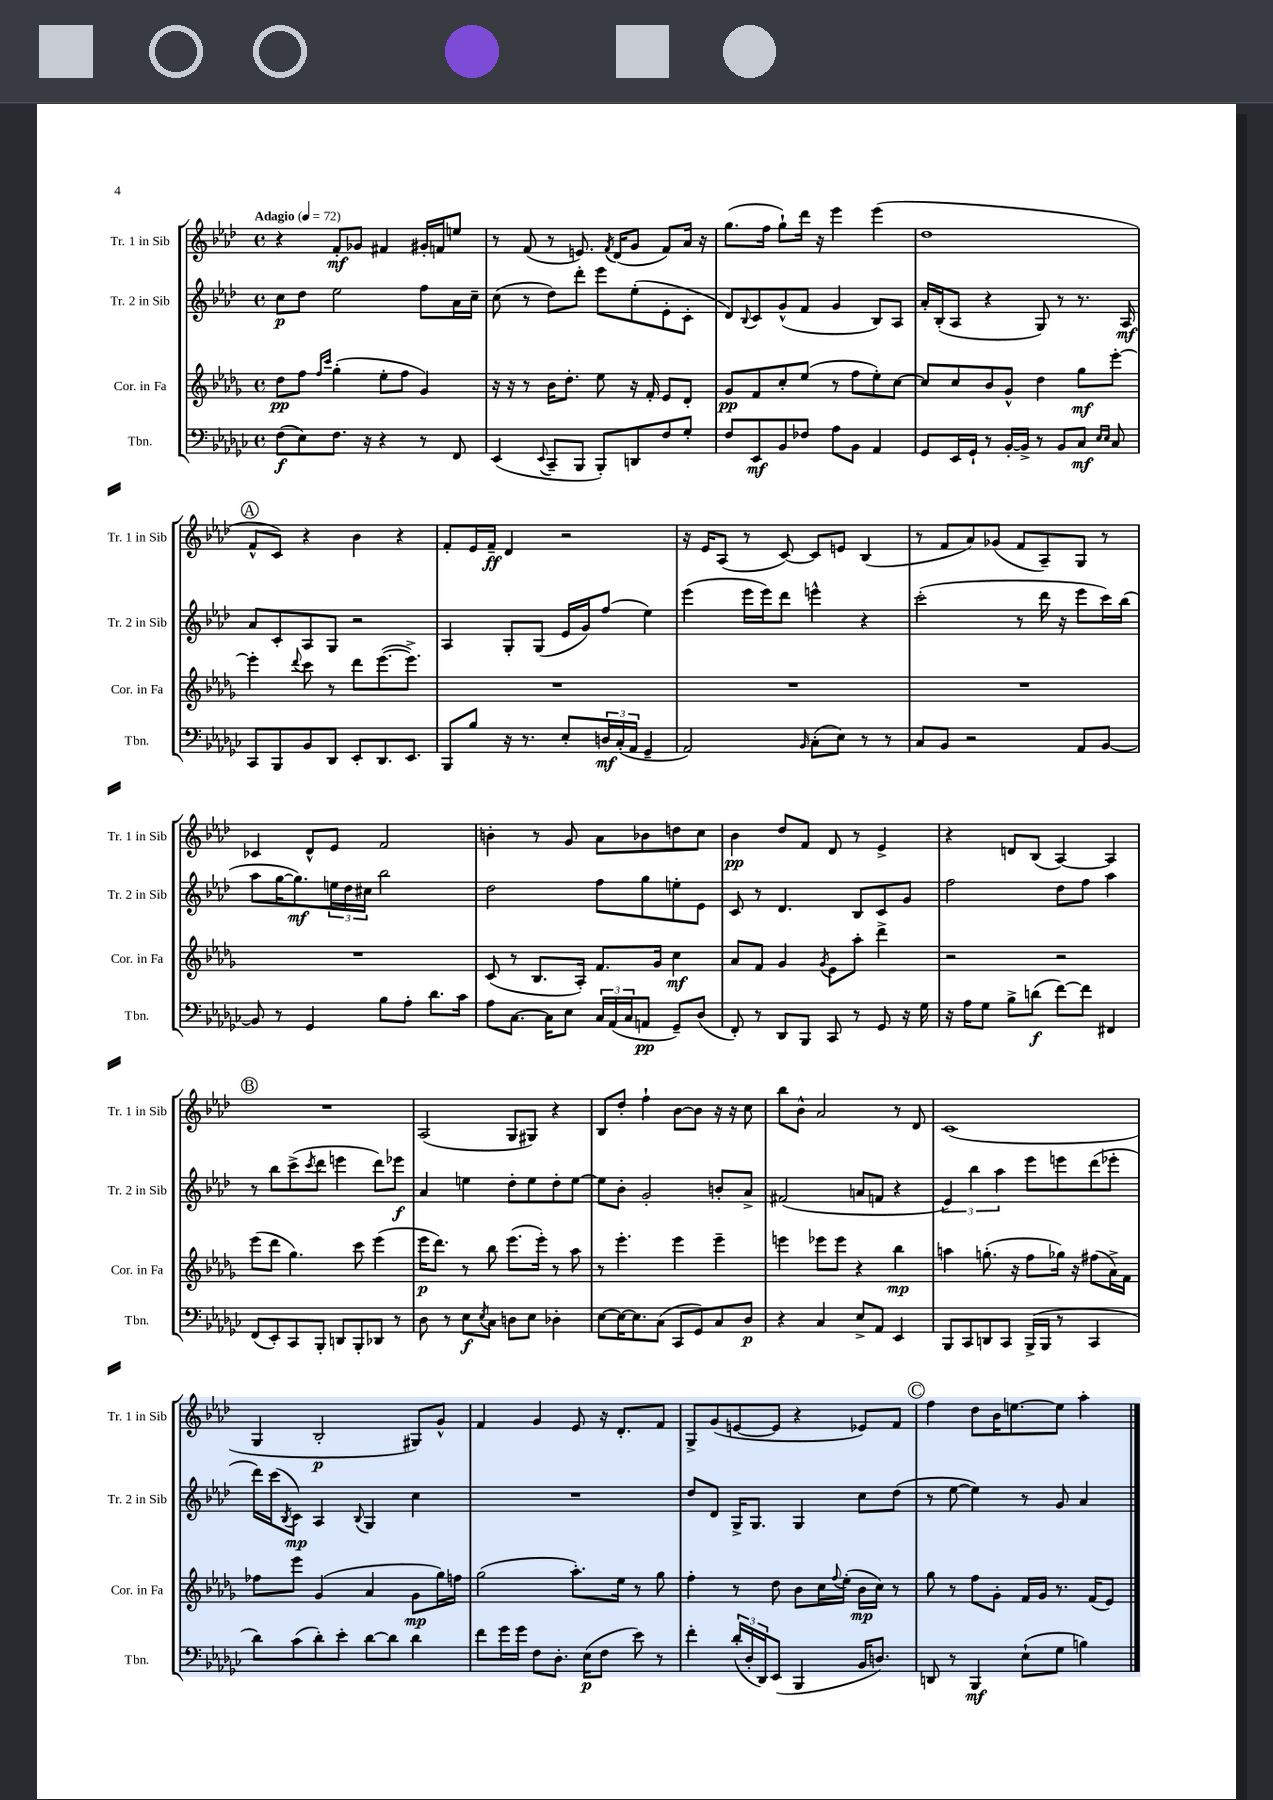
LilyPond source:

<<
\new StaffGroup <<
\new Staff = "s0" \with { instrumentName = "Tr. 1 in Sib" shortInstrumentName = "Tr. 1 in Sib" } {
    \clef treble \key aes \major \defaultTimeSignature \time 4/4 \tempo "Adagio" 4 = 72
    r4 f'8-.\mf ges'8 fis'4 gis'16-. f'16 e''8 |
    r8 f'8( r8 e'8.) \acciaccatura { f'8 } des'16( g'8 f'8) aes'16 r16 |
    g''8.( f''16 g''8-!) des'''16 r16 ees'''4 ees'''4( |
    des''1 |
    \mark \markup { \circle "A" } f'8-^ c'8) r4 bes'4 r4 |
    f'8-. ees'16 f'16--\ff des'4 r2 |
    r16 ees'16 aes8( r8 c'8~) c'8 e'8 bes4( |
    r8 f'8 aes'8) ges'8( f'8 aes8--) g8 r8 |
    ces'4 des'8-^ ees'8 f'2 |
    b'4-. r8 g'8 aes'8 bes'8 d''8 c''8 |
    bes'4\pp des''8 f'8 des'8 r8 ees'4-> |
    r4 d'8 bes8( aes4~) aes4 |
    \mark \markup { \circle "B" } R1 |
    aes2( g8 gis8) r4 |
    bes8 des''8-. f''4-! bes'8~ bes'8 r16 r16 c''8 |
    bes''8 bes'8-^ aes'2 r8 des'8 |
    c'1( |
    g4 bes2-.\p gis8) g'8-^ |
    f'4 g'4 ees'8 r16 des'8.-. f'8 |
    g8-> g'8( e'8~ e'8 r4 ees'8) f'8 |
    \mark \markup { \circle "C" } f''4 des''8 bes'16 e''8.~ e''8 aes''4-. \bar "|." |
}
\new Staff = "s1" \with { instrumentName = "Tr. 2 in Sib" shortInstrumentName = "Tr. 2 in Sib" } {
    \clef treble \key aes \major \defaultTimeSignature \time 4/4
    c''8\p des''8 ees''2 f''8 aes'16 c''16-- |
    c''8( r8 des''8) des'''8-. ees'''8 ees''8-.( ees'8-. c'8-. |
    des'8) \appoggiatura { bes8 } c'8 g'8-^( f'8 g'4 bes8) aes8 |
    aes'16-. bes16-.( aes8 r4 g8) r8 r8. aes16\mf |
    \mark \markup { \circle "A" } aes'8 c'8-. aes8 g8 r2 |
    aes4 g8-. g8( ees'16 g'16) f''8( ees''4) |
    ees'''4( ees'''16 ees'''16) des'''8 e'''4-^ r4 |
    c'''2-.( r8 des'''16 r16 ees'''8 c'''16) bes''16( |
    aes''8 g''16~ g''8.\mf) \tuplet 3/2 { e''16 des''16 cis''16 } bes''2 |
    des''2 f''8 g''8 e''8-. ees'8 |
    c'8 r8 des'4. bes8 c'8 g'8 |
    f''2 des''8 f''8 aes''4 |
    \mark \markup { \circle "B" } r8 bes''8 c'''8->( \acciaccatura { c'''8 } des'''8 e'''4 des'''8) ees'''8\f |
    aes'4 e''4 des''8-. e''8 des''8-. e''8~ |
    e''8 bes'8-. g'2-. b'8-. aes'8-> |
    fis'2( a'8 f'8 r4 |
    \tuplet 3/2 { ees'4) bes''4 aes''4 } ees'''8 e'''8 des'''8( ees'''8-. |
    des'''16) c'''16( \acciaccatura { bes8 } c'8\mp) aes4 \appoggiatura { bes8 } g4 c''4 |
    R1 |
    des''8 des'8 g16-> g8. g4 c''8 des''8( |
    \mark \markup { \circle "C" } r8 ees''8~ ees''4) r8 g'8 aes'4 \bar "|." |
}
\new Staff = "s2" \with { instrumentName = "Cor. in Fa" shortInstrumentName = "Cor. in Fa" } {
    \clef treble \key des \major \defaultTimeSignature \time 4/4
    des''8\pp f''8 \grace { f''16 c'''16 } ges''4-.( ees''8-. f''8 ges'4) |
    r16 r16 r8 bes'16 des''8.-. ees''8 r16 f'16-. ees'8 des'8-. |
    ges'8\pp f'8 c''8-. ees''8( r8 f''8 ees''8-.) c''8~ |
    c''8 c''8 bes'8 ges'8-^ des''4 ges''8\mf ees'''8~-. |
    \mark \markup { \circle "A" } ees'''4-. \appoggiatura { des'''8 } c'''8 r8 des'''8 ees'''8.~( ees'''8.->) |
    R1 |
    R1 |
    R1 |
    R1 |
    c'8( r8 bes8. aes16-.) f'8. ges'16 c''4\mf |
    aes'8 f'8 ges'4 \acciaccatura { ges'8 } ees'8 aes''8-. des'''4-> |
    r2 r2 |
    \mark \markup { \circle "B" } ees'''8( des'''8 ges''4.) c'''8 ees'''4( |
    ees'''16\p des'''8.) r8 bes''8 ees'''8.( ees'''16-.) r8 aes''8 |
    r8 ees'''4.-. ees'''4 ees'''4-- |
    e'''4 ees'''8 ees'''8 r4 bes''4\mp |
    a''4 g''8.-.( r16 f''8 ges''16) r16 fis''8( aes'16->) f'16 |
    fes''8 ees'''8 ges'4( aes'4 ges'8\mp ges''16) f''16 |
    ges''2( aes''8.-.) ees''16 r8 ges''8 |
    f''4-. r8 des''8 bes'8 c''16 \appoggiatura { f''8 } ees''16-.( bes'16\mp c''16) r8 |
    \mark \markup { \circle "C" } ges''8 r8 f''8 ges'8-. f'16 ges'16 r8. f'16( ees'8) \bar "|." |
}
\new Staff = "s3" \with { instrumentName = "Tbn." shortInstrumentName = "Tbn." } {
    \clef bass \key ges \major \defaultTimeSignature \time 4/4
    f8\f( ees8) f8. r16 r4 r8 f,8 |
    ees,4( \appoggiatura { ees,8 } ces,8-- bes,,8 bes,,8-.) d,8 f8 ges8-. |
    f8 ees,8\mf bes,8 fes8 aes8 bes,8 aes,4 |
    ges,8 ees,16 ges,16-! r8 bes,16~-. bes,16-> r8 bes,8 ces8\mf \grace { ees16 ees16 } ces8 |
    \mark \markup { \circle "A" } ces,8 bes,,8 bes,8 des,8 ees,8-. des,8. ees,8. |
    bes,,8 bes8 r16 r8. ees8-. \tuplet 3/2 { d16\mf ces16-.( aes,16 } ges,4-- |
    aes,2) \grace { bes,16 } ces8-.( ees8) r8 r8 |
    ces8 bes,8 r2 aes,8 bes,8~ |
    bes,8 r8 ges,4 bes8 aes8-. des'8. ces'16 |
    aes8 ces8.~ ces16 ees8 \tuplet 3/2 { ces16 aes,16( ces16 } a,8\pp ges,8--) des8( |
    f,8-.) r8 des,8 bes,,8 ces,8 r8 ges,8 r16 ges16 |
    r16 aes16 ges8 bes8-> d'8\f( f'8~) f'8 fis,4 |
    \mark \markup { \circle "B" } f,8( ees,8-.) ces,8 bes,,8-. d,8 bes,,8-. des,8 r8 |
    des8 r8 ees8\f \acciaccatura { ees8 } ces8 d8 ees8 des4-. |
    ees8~ ees16~ ees8. ces8( ces,8 ges,8) ces8 des8\p |
    r4 ces4 ees8-> aes,8 ees,4 |
    bes,,8 ces,8 d,8 ces,8 bes,,16->( bes,,16 r8 ces,4 |
    des'8) ces'8( des'8-.) ees'8-. des'8~ des'8 des'4 |
    f'8 ges'16 ges'16 f8 des8.-. ees16\p( f8 ees'8) r8 |
    f'4-. \tuplet 3/2 { des'16-.( des16-. des,16) } ees,8( bes,,4 bes,16 d8.) |
    \mark \markup { \circle "C" } d,8 r8 bes,,4\mf ees8-!( ges8 b4) \bar "|." |
}
>>
>>
\layout { \context { \Score \remove "Bar_number_engraver" } }
